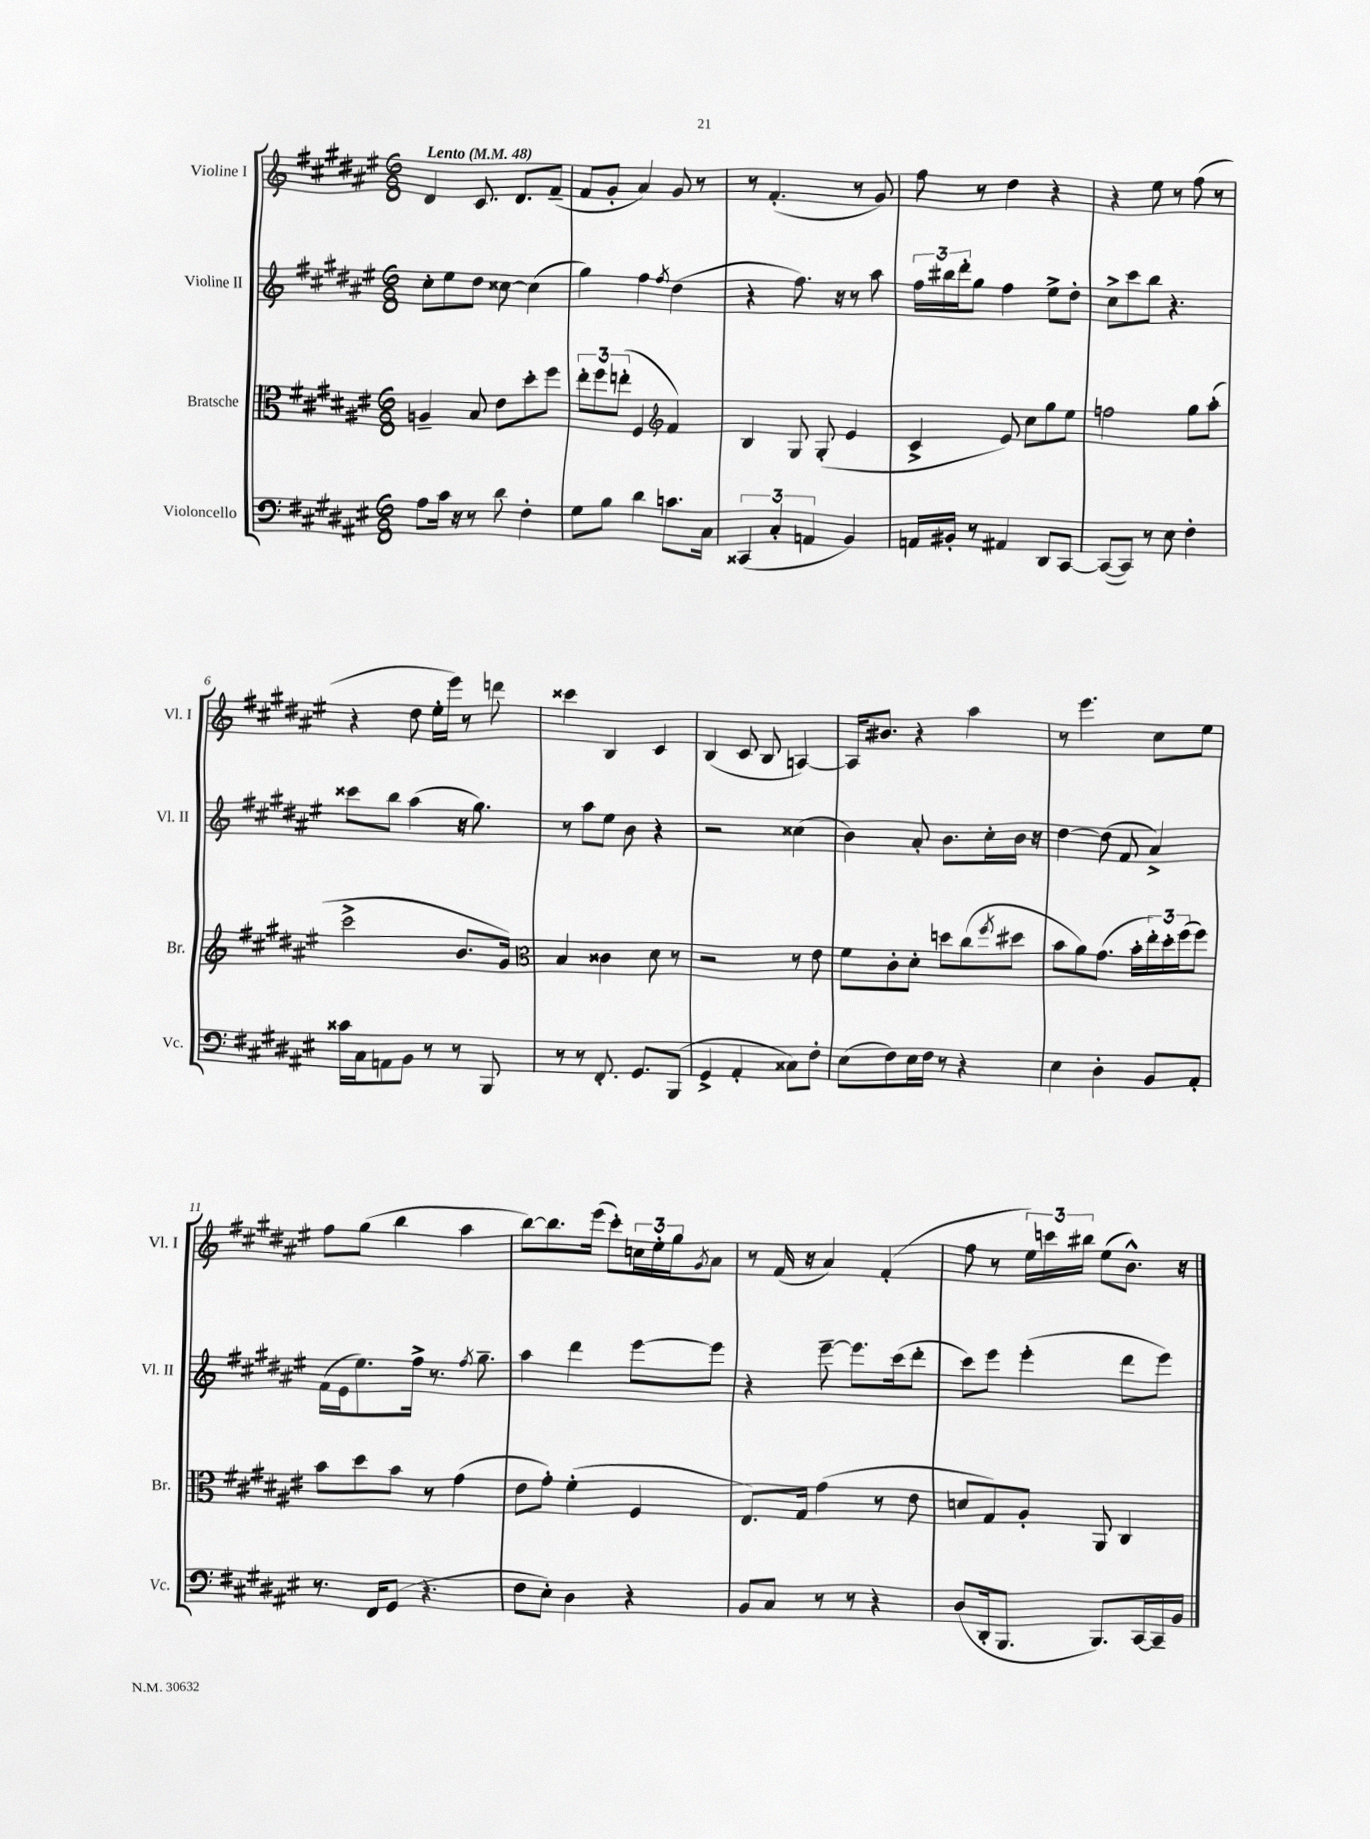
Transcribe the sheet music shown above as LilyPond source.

<<
\new StaffGroup <<
\new Staff = "s0" \with { instrumentName = "Violine I" shortInstrumentName = "Vl. I" } {
    \clef treble \key fis \major \numericTimeSignature \time 6/8 \tempo "Lento" 4 = 48
    dis'4 cis'8. dis'8. fis'8--( |
    fis'8 gis'8-. ais'4) gis'8 r8 |
    r8 fis'4.-.( r8 gis'8) |
    fis''8 r8 dis''4 r4 |
    r4 eis''8 r8 fis''8( r8 |
    r4 dis''8 eis''16-. eis'''16) r8 d'''8 |
    cisis'''4 b4 cis'4 |
    b4( cis'8 b8 a4~) |
    a16 bis'8. r4 ais''4 |
    r8 eis'''4. cis''8 eis''8 |
    fis''8 gis''8( b''4 ais''4 |
    b''8~) b''8. eis'''16( cis'''8-.) \tuplet 3/2 { c''16 eis''16-. gis''16 } \acciaccatura { gis'8 } ais'8 |
    r8 fis'16( r16 ais'4) fis'4-.( |
    fis''8 r8 \tuplet 3/2 { eis''16) c'''16 bis''16 } eis''8( b'8.-^) r16 \bar "|." |
}
\new Staff = "s1" \with { instrumentName = "Violine II" shortInstrumentName = "Vl. II" } {
    \clef treble \key fis \major \numericTimeSignature \time 6/8
    cis''8-. eis''8 dis''8 cisis''8~ cisis''4( |
    gis''4) fis''4 \acciaccatura { fis''8 } dis''4( |
    r4 fis''8.) r16 r8 ais''8 |
    \tuplet 3/2 { fis''16 bis''16 dis'''16-. } gis''8 fis''4 eis''8-> dis''8-. |
    cis''8-> cis'''8 b''8 r4. |
    cisis'''8 b''8 ais''4( r16 gis''8.) |
    r8 ais''8 eis''8 b'8 r4 |
    r2 cisis''4( |
    b'4) ais'8-. b'8. cis''16-. b'16 r16 |
    dis''4~ dis''8( fis'8 ais'4->) |
    fis'16( eis'16 eis''8.) fis''16-> r8. \acciaccatura { fis''8 } gis''8.-- |
    ais''4 dis'''4 eis'''8~ eis'''8 |
    r4 eis'''8~-- eis'''8. cis'''16( dis'''8-. |
    cis'''8) eis'''8 eis'''4-.( dis'''8 eis'''8) \bar "|." |
}
\new Staff = "s2" \with { instrumentName = "Bratsche" shortInstrumentName = "Br." } {
    \clef alto \key fis \major \numericTimeSignature \time 6/8
    a4-- b8 eis'8 dis''8-. fis''8 |
    \tuplet 3/2 { eis''8-. fis''8 e''8-.( } fis4 \clef treble fis'4) |
    b4 gis8 gis8-.( eis'4 |
    cis'4-> eis'8) cis''8 gis''8 eis''8 |
    f''2 gis''8 ais''8-.( |
    cis'''2-> b'8. gis'16) |
    \clef alto b4 cisis'4 dis'8 r8 |
    r2 r8 eis'8 |
    fis'8 cis'8-. dis'8-. d''8 cis''8( \acciaccatura { fis''8 } dis''8 |
    b'8 ais'8) gis'8.( b'16-. \tuplet 3/2 { eis''16-.) dis''16-. fis''16( } fis''8) |
    b'8 dis''8 b'8 r8 gis'4( |
    eis'8 gis'8-.) fis'4-.( fis4 |
    eis8.) gis16 gis'4( r8 eis'8 |
    d'8 gis8) ais8-. ais,8 cis4 \bar "|." |
}
\new Staff = "s3" \with { instrumentName = "Violoncello" shortInstrumentName = "Vc." } {
    \clef bass \key fis \major \numericTimeSignature \time 6/8
    ais8 cis'16 r16 r8 dis'8 fis4-. |
    gis8 b8 dis'4 c'8. cis16 |
    \tuplet 3/2 { cisis,4( cis4-. a,4 } b,4) |
    a,16 bis,16-. r8 ais,4 dis,8 cis,8~ |
    cis,8~( cis,8) r8 eis8 fis4-. |
    cisis'16 cis16 a,8 b,8 r8 r8 b,,8 |
    r8 r8 fis,8.-. gis,8. b,,8( |
    gis,4-> ais,4-. cisis8) fis8-. |
    eis8( fis8) eis16 fis16 r8 r4 |
    eis4 dis4-. b,8 ais,8-. |
    r8. fis,16 gis,8( r4. |
    fis8 eis8-.) dis4 r4 |
    b,8 cis8 r8 r8 r4 |
    dis8( dis,16-. b,,8. b,,8.) cis,16~ cis,16-- b,16 \bar "|." |
}
>>
>>
